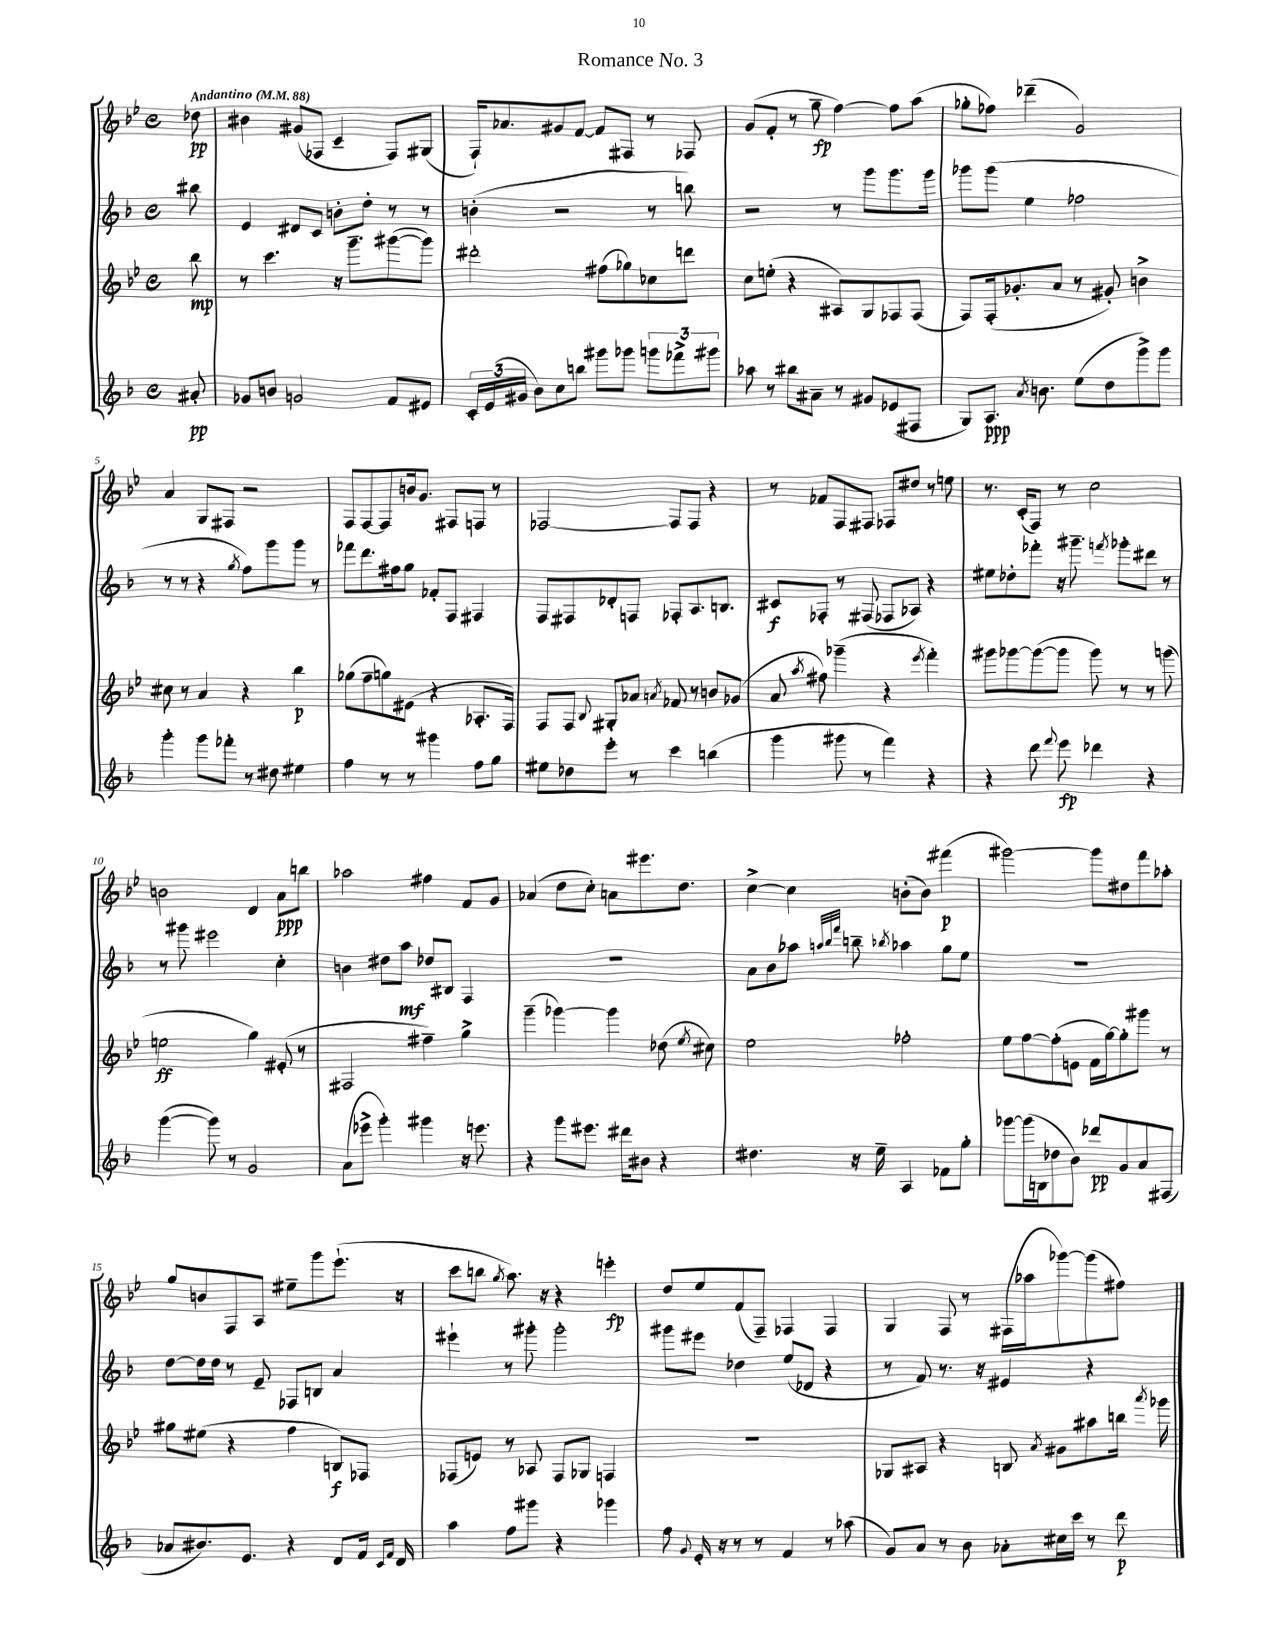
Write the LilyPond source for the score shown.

\header { title = "Romance No. 3" }
<<
\new StaffGroup <<
\new Staff = "s0" {
    \clef treble \key bes \major \defaultTimeSignature \time 4/4 \partial 8 \tempo "Andantino" 4 = 88
    \autoBeamOff des''8\pp |
    bis'4 gis'8[( fes8] c'4-- fes8[) gis8]( |
    f16[-!) aes'8. gis'8 f'8]~ f'8[ fis8] r8 fes8 |
    g'8[( f'8]-. r8 g''8--\fp f''4~) f''8[ a''8]( |
    ges''8[-. fes''8]) des'''4--( g'2) |
    a'4 g8[ fis8] r2 |
    f8[ f8~ f8 b'16 g'8.] fis8[ f8] r8 |
    fes2~ fes8[ fes8] r4 |
    r8 fes'8[ f8 fis8] fes8[ dis''8] r8 e''8 |
    r8. c'16[-.( f8]) r8 c''2 |
    b'2 d'4 a'8[\ppp b''8] |
    aes''2 fis''4 f'8[ g'8] |
    aes'4( d''8[ c''8]-.) a'8[ eis'''8. d''8.] |
    c''4~-> c''4 b'8[-.( b'8]) fis'''4\p( |
    gis'''2~) gis'''8[ dis''8 f'''8 aes''8]-. |
    g''8[ b'8 f8 a8] eis''8[-- g'''8 ees'''8.]-!( r16 |
    c'''8[ b''8] \acciaccatura { g''8 } a''8.) r16 r4 e'''4-.\fp |
    d''8[ ees''8 f'8( f8]--) fes4 fes4 |
    g4 f8 r8 fis16[( aes''16 ges'''8~) ges'''8( fis''8]) \bar "|." |
}
\new Staff = "s1" {
    \clef treble \key f \major \defaultTimeSignature \time 4/4 \partial 8
    \autoBeamOff bis''8 |
    e'4 dis'8[ c'8] b'8[-. d''8]-. r8 r8 |
    b'4-.( r2 r8 b''8) |
    r2 r8 g'''8[ g'''8. g'''16] |
    ges'''8[ ges'''8]( e''4 fes''2 |
    r8 r8 r4 \acciaccatura { g''8 } f''8[) g'''8 g'''8] r8 |
    fes'''8[ d'''8. fis''16 g''8] fes'8[-. f8] fis4 |
    f8[ fis8 des'8-. f8] fes8[-. a8. b8.] |
    cis'8[\f fes8]-. r8 fis8( fes8[ aes8]) r4 |
    eis''8[ des''8-. fes'''8]-. r16 gis'''8.-- \acciaccatura { f'''8 } ges'''8[-. dis'''8] r8 |
    r8 gis'''8 eis'''2 c''4-. |
    b'4 dis''8[ a''8]\mf des''8[ bis8] f4 |
    R1 |
    a'8[ bes'8 aes''8] \grace { a''32[ bes''32 f'''32] } b''8-- \acciaccatura { bes''8 } aes''4 g''8[ e''8] |
    R1 |
    d''8[~ d''16 d''16] r8 e'8-- fes8[ b8] a'4 |
    eis'''4-! r8 gis'''8-. gis'''2-. |
    gis'''8[ eis'''8] des''4 e''8[( des'8] r4 |
    r8 f'8) r8. r16 eis'4 r4 \bar "|." |
}
\new Staff = "s2" {
    \clef treble \key bes \major \defaultTimeSignature \time 4/4 \partial 8
    \autoBeamOff bes''8\mp |
    r8 c'''4. r16 g'''8.[-- gis'''8~( gis'''8]) |
    dis'''2-. fis''8[( ges''8) ces''8 d'''8] |
    c''8[ e''8]-.( r4 ais8[) g8 fes8 fes8]( |
    f8[) f16-.( ges'8.-. a'8] r8 gis'8-.) b'4-> |
    cis''8 r8 a'4 r4 bes''4\p |
    ges''8[( f''8-- g''8) eis'8]( r4 aes8.[-. f16]) |
    f8[ f8] \appoggiatura { bes8 } gis8[-. aes'8] \acciaccatura { a'8 } fes'8 r8 b'8[ ges'8]( |
    a'8 \acciaccatura { a''8 } fis''8) ges'''4--( r4 \acciaccatura { ees'''8 } f'''4-.) |
    gis'''8[ ges'''8~ ges'''8~( ges'''8] ges'''8) r8 r8 g'''8( |
    e''2\ff g''4) eis'8-.( r8 |
    fis2 fis''4--) g''4-> |
    g'''4--( ges'''4~) ges'''4 des''8( \acciaccatura { ees''8 } cis''8) |
    ees''2 fes''2-. |
    ees''8[ f''8~ f''8-.( e'8] f'16[ g''16~) g''8-. gis'''8] r8 |
    gis''8[ eis''8]( r4 f''4 b8[\f) fes8] |
    fes8[( e'8]) r8 aes8 fes8[ ges8] f4 |
    R1 |
    ges8[ ais8] r4 b8 \acciaccatura { a'8 } gis'8[ ais''8 b''16] \acciaccatura { a'''8 } ges'''16 \bar "|." |
}
\new Staff = "s3" {
    \clef treble \key f \major \defaultTimeSignature \time 4/4 \partial 8
    \autoBeamOff ais'8-.\pp |
    ges'8[ b'8] g'2 f'8[ eis'8] |
    \tuplet 3/2 { c'16[-. e'16( gis'16] } bes'8[) c''8 b''8] gis'''8[ ges'''8] \tuplet 3/2 { g'''8[ fes'''8-> gis'''8] } |
    aes''8 r8 bis''8[ ais'8]-- r8 gis'8[ ees'8( fis8] |
    g8[) a8.]\ppp \acciaccatura { a'8 } b'8. e''8[( d''8 g'''8->) g'''8] |
    g'''4-. g'''8[ fes'''8]-. r8 dis''8 eis''4 |
    f''4 r8 r8 gis'''4 f''8[ g''8] |
    eis''8[ des''8 e'''8]-. r8 c'''4 b''4( |
    g'''4 gis'''8 r8 f'''4) r4 |
    r4 d'''8 \appoggiatura { f'''8 } e'''8\fp des'''4 r4 |
    g'''4~( g'''8) r8 g'2 |
    a'8[( ees'''8]-> g'''4-.) gis'''4 r16 e'''8. |
    r4 g'''8[ eis'''8.] dis'''16[ bis'8] r4 |
    dis''4. r16 e''16-- a4 fes'8[ g''8]-. |
    ges'''8[~ ges'''16( b16 des''8 bes'8]) des'''8[\pp g'8 a'8 fis8]( |
    aes'8[ bis'8.) e'8.] r4 d'8[ f'16] \grace { c'16[ f'16] } d'16 |
    a''4 f''8[ gis'''8] r4 ges'''4 |
    f''8 \appoggiatura { g'8 } e'16-. r16 r8 r8 f'4 r8 aes''8( |
    g'8[) a'8] r8 bes'8 aes'8[-. cis''16 c'''16] r8 d'''8\p \bar "|." |
}
>>
>>
